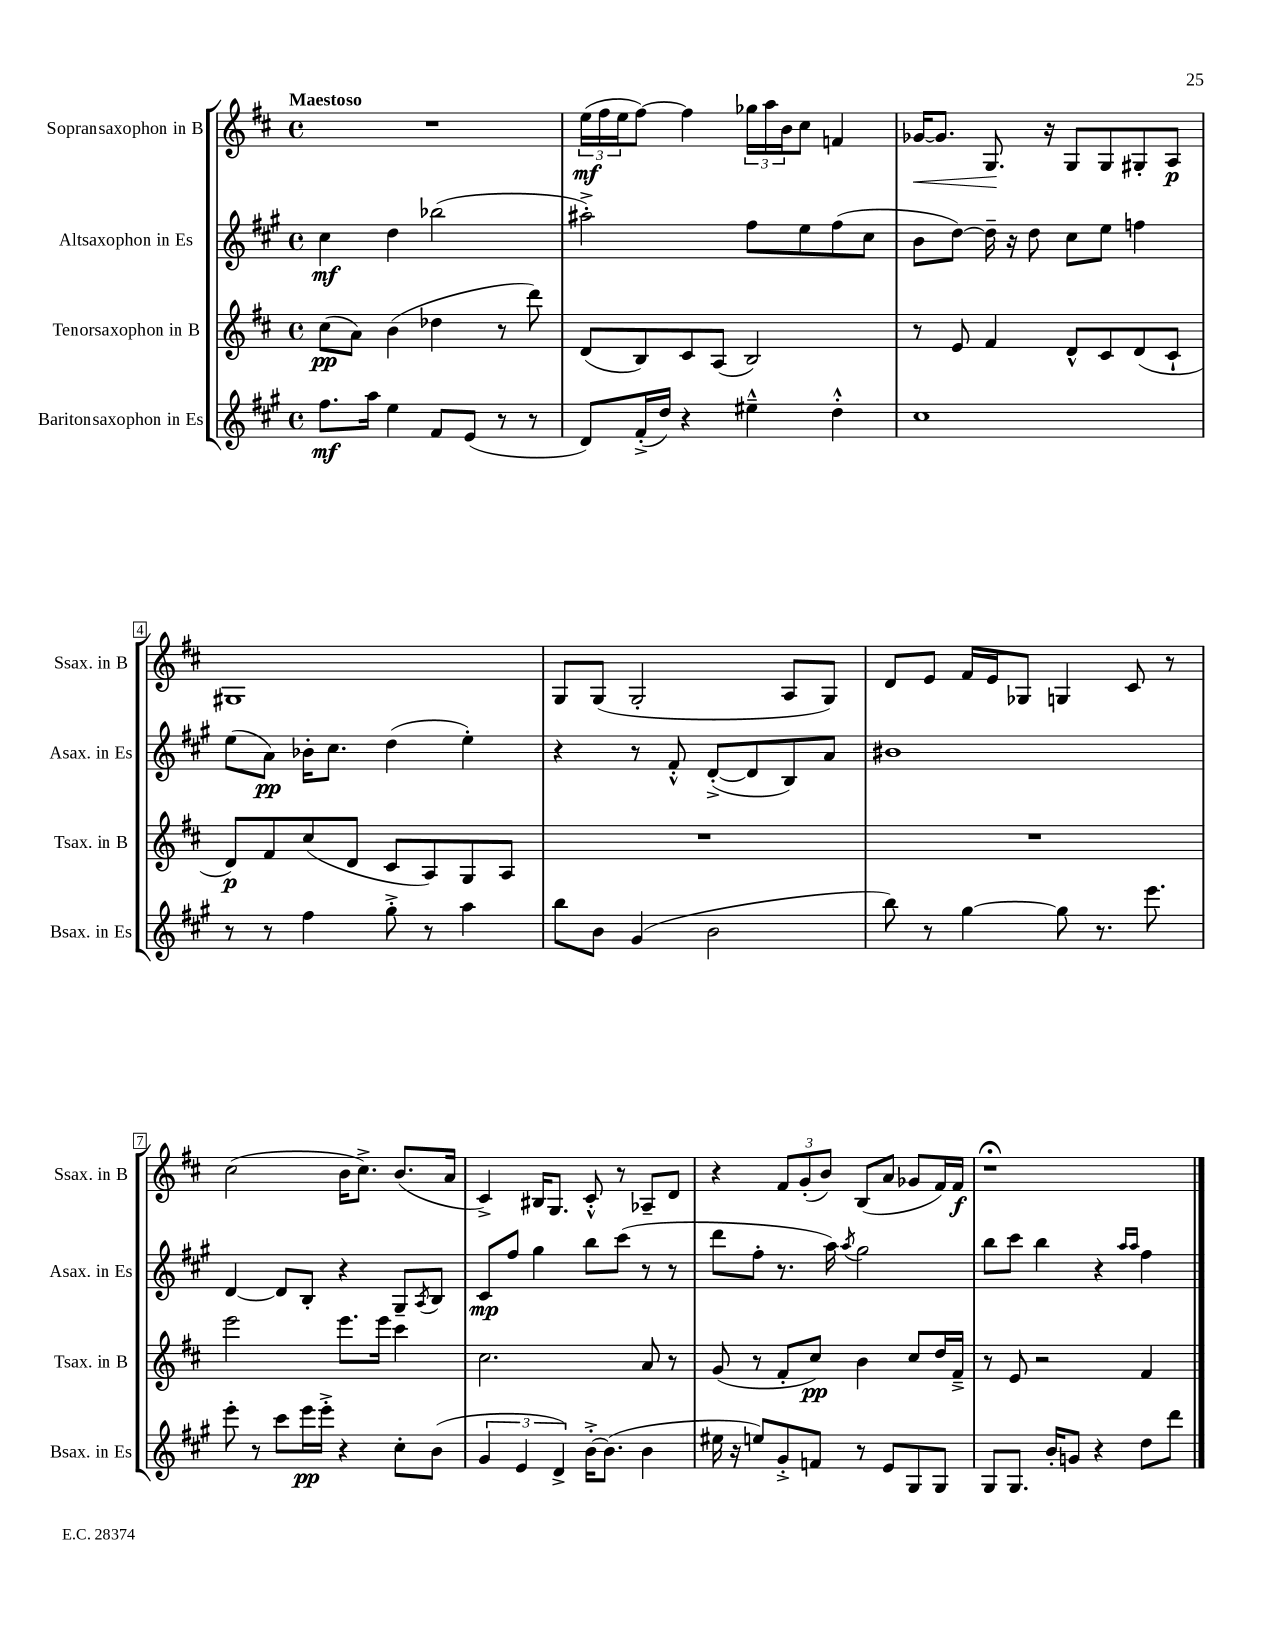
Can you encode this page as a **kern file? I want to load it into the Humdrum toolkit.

**kern	**kern	**kern	**kern
*staff4	*staff3	*staff2	*staff1
*clefG2	*clefG2	*clefG2	*clefG2
*k[f#c#g#]	*k[f#c#]	*k[f#c#g#]	*k[f#c#]
*M4/4	*M4/4	*M4/4	*M4/4
*met(c)	*met(c)	*met(c)	*met(c)
8.ff#	(8cc#	4cc#	1r
.	8a)	.	.
16aa	.	.	.
4ee	(4b	4dd	.
8f#	4dd-	(2bb-	.
(8e	.	.	.
8r	8r	.	.
8r	8ddd)	.	.
=	=	=	=
8d)	(8d	2aa#'^)	(24ee
.	.	.	24ff#
.	.	.	24ee
(16f#'^	8B)	.	[8ff#)
16dd)	.	.	.
4r	8c#	.	4ff#]
.	(8A	.	.
4ee#~^^	2B)	8ff#	24gg-
.	.	.	24aa
.	.	.	24b
.	.	8ee	8cc#
4dd'^^	.	(8ff#	4f
.	.	8cc#	.
=	=	=	=
1cc#	8r	8b	[16g-
.	.	.	8.g-]
.	8e	[8dd)	.
.	4f#	16dd~]	8.G
.	.	16r	.
.	.	8dd	.
.	.	.	16r
.	8d^^	8cc#	8G
.	8c#	8ee	8G
.	(8d	4ff	8G#'
.	8c#`	.	8A
=	=	=	=
8r	8d)	(8ee	1G#
8r	8f#	8a)	.
4ff#	(8cc#	16b-'	.
.	.	8.cc#	.
.	8d	.	.
8gg#'^	8c#	(4dd	.
8r	8A)	.	.
4aa	8G	4ee')	.
.	8A	.	.
=	=	=	=
8bb	1r	4r	8G
8b	.	.	(8G
(4g#	.	8r	2G'
.	.	8f#'^^	.
2b	.	([8d'^	.
.	.	8d]	.
.	.	8B)	8A
.	.	8a	8G)
=	=	=	=
8bb)	1r	1b#	8d
8r	.	.	8e
[4gg#	.	.	16f#
.	.	.	16e
.	.	.	8G-
8gg#]	.	.	4G
8.r	.	.	.
.	.	.	8c#
8.eee	.	.	.
.	.	.	8r
=	=	=	=
8eee'	2eee	[4d	(2cc#
8r	.	.	.
8ccc#	.	8d]	.
16eee	.	8B'	.
16eee'^	.	.	.
4r	8.eee	4r	16b
.	.	.	8.cc#^)
.	16eee	.	.
8cc#'	4ccc#	8G#~	(8.b
.	.	8qA	.
(8b	.	8B	.
.	.	.	16a
=	=	=	=
6g#	2.cc#	8c#	4c#^)
.	.	8ff#	.
6e	.	.	.
.	.	4gg#	16B#
.	.	.	8.G
6d^)	.	.	.
[16b'^	.	8bb	8c#'^^
(8.b]	.	.	.
.	.	(8ccc#	8r
4b	8a	8r	8A-~
.	8r	8r	8d
=	=	=	=
16ee#	(8g	8ddd	4r
16r	.	.	.
8ee)	8r	8ff#'	.
8g#'^	8f#'	8.r	12f#
.	.	.	(12g'
8f	8cc#)	.	.
.	.	.	12b)
.	.	16aa)	.
.	.	8qaa	.
8r	4b	2gg#	(8B
8e	.	.	8a
8G#	8cc#	.	8g-
8G#	16dd	.	16f#)
.	16f#~^	.	16f#
=	=	=	=
8G#	8r	8bb	1r;
8.G#	8e	8ccc#	.
.	2r	4bb	.
16b'	.	.	.
8g	.	.	.
4r	.	4r	.
.	.	16qqaa	.
.	.	16qqaa	.
8dd	4f#	4ff#	.
8ddd	.	.	.
==	==	==	==
*-	*-	*-	*-
